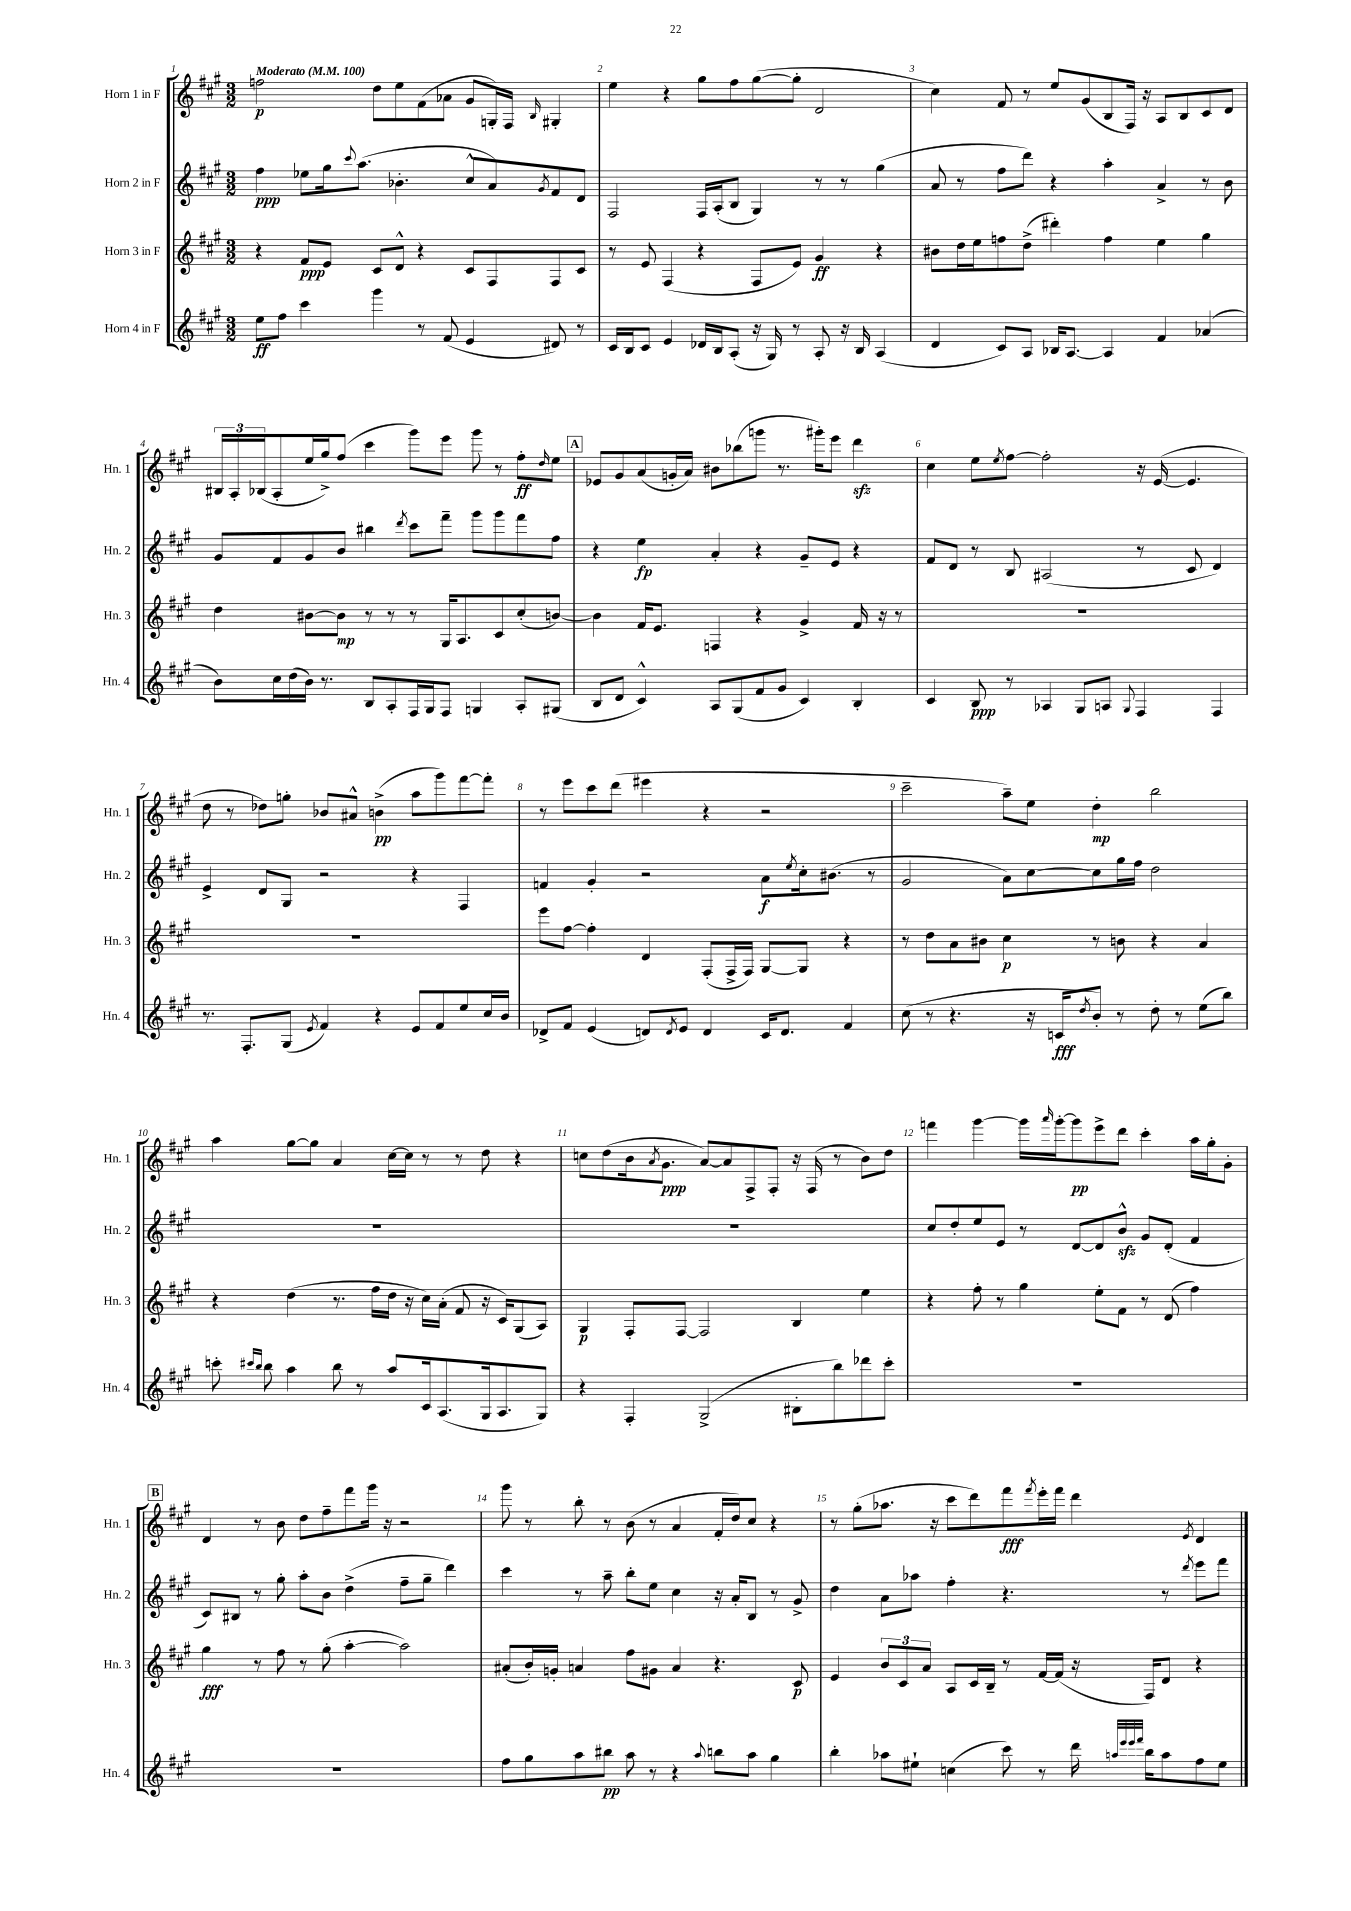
<<
\new StaffGroup <<
\new Staff = "s0" \with { instrumentName = "Horn 1 in F" shortInstrumentName = "Hn. 1" } {
    \clef treble \key a \major \numericTimeSignature \time 3/2 \tempo "Moderato" 4 = 100
    f''2\p d''8 e''8 fis'8( aes'8 gis'8 g16-.) fis16 \grace { b16 } gis4-. |
    e''4 r4 gis''8 fis''8 gis''8~( gis''8-. d'2 |
    cis''4) fis'8 r8 e''8 gis'8( b8 fis16) r16 a8 b8 cis'8 d'8 |
    \tuplet 3/2 { bis16 a16-. bes16( } a8-. e''16 gis''16->) fis''8( cis'''4 gis'''8) e'''8 gis'''8 r8 fis''8-.\ff \grace { d''16 } e''8 |
    \mark \markup { \box "A" } ees'8 gis'8 a'8( g'16-. a'16) bis'8 bes''8( g'''8 r8. gis'''16-.) e'''8 d'''4\sfz |
    cis''4 e''8 \acciaccatura { e''8 } fis''8~ fis''2-. r16 e'16~( e'4. |
    d''8 r8 des''8) g''8-. bes'8 ais'8-^ b'4->\pp( a''8 gis'''8) fis'''8~ fis'''8-. |
    r8 e'''8 cis'''8 d'''8( eis'''4 r4 r2 |
    cis'''2-- a''8--) e''8 d''4-.\mp b''2 |
    a''4 gis''8~ gis''8 a'4 cis''16~ cis''16 r8 r8 d''8 r4 |
    c''8 d''8( b'16 \acciaccatura { a'8 } gis'8.\ppp a'8~) a'8 fis8-> fis8-. r16 fis16( r8 b'8) d''8 |
    f'''4 gis'''4~ gis'''16 \grace { a'''16 } gis'''16~-. gis'''8\pp e'''8-> d'''8 cis'''4-. a''16 gis''16-. gis'8-. |
    \mark \markup { \box "B" } d'4 r8 b'8 d''8 fis''8-- fis'''8 gis'''16 r16 r2 |
    gis'''8 r8 b''8-. r8 b'8( r8 a'4 fis'16-. d''16) cis''8 r4 |
    r8 gis''8-.( aes''8. r16 cis'''8 d'''8) fis'''8\fff \acciaccatura { fis'''8 } e'''16-. fis'''16 d'''4 \acciaccatura { e'8 } d'4 \bar "|." |
}
\new Staff = "s1" \with { instrumentName = "Horn 2 in F" shortInstrumentName = "Hn. 2" } {
    \clef treble \key a \major \numericTimeSignature \time 3/2
    fis''4\ppp ees''8 gis''16 \appoggiatura { cis'''8 } a''8.( bes'4.-. cis''8-^ a'8) \acciaccatura { gis'8 } fis'8 d'8 |
    fis2 fis16 a16-.( b8 gis4) r8 r8 gis''4( |
    a'8 r8 fis''8 d'''8) r4 a''4-. a'4-> r8 b'8 |
    gis'8 fis'8 gis'8 b'8 bis''4 \acciaccatura { d'''8 } cis'''8 fis'''8-- gis'''8 gis'''8 fis'''8 fis''8 |
    \mark \markup { \box "A" } r4 e''4\fp a'4-. r4 gis'8-- e'8 r4 |
    fis'8 d'8 r8 b8 ais2( r8 cis'8 d'4) |
    e'4-> d'8 gis8 r2 r4 fis4 |
    f'4 gis'4-. r2 a'8\f \acciaccatura { e''8 } cis''16-. bis'8.( r8 |
    gis'2 a'8) cis''8~ cis''8 gis''16 fis''16 d''2 |
    R1. |
    R1. |
    cis''8 d''8-. e''8 e'8 r8 d'8~ d'8 b'8-^\sfz gis'8 d'8-.( fis'4 |
    \mark \markup { \box "B" } cis'8) bis8 r8 gis''8-. a''8-. b'8 d''4->( fis''8-- gis''8-- d'''4) |
    cis'''4 r8 a''8-- b''8-. e''8 cis''4 r16 a'16-. b8 r8 gis'8-> |
    d''4 a'8 aes''8 fis''4-. r4. r8 \acciaccatura { d'''8 } e'''8 fis'''8 \bar "|." |
}
\new Staff = "s2" \with { instrumentName = "Horn 3 in F" shortInstrumentName = "Hn. 3" } {
    \clef treble \key a \major \numericTimeSignature \time 3/2
    r4 fis'8\ppp e'8 cis'8 d'8-^ r4 cis'8 fis8 fis8 cis'8 |
    r8 e'8 fis4( r4 fis8 e'8) gis'4\ff r4 |
    bis'8 d''16 e''16 f''8 d''8->( dis'''4-.) f''4 e''4 gis''4 |
    d''4 bis'8~ bis'8\mp r8 r8 r8 gis16 a8. cis'8 cis''8-.( b'8~) |
    \mark \markup { \box "A" } b'4 fis'16 e'8. f4 r4 gis'4-> fis'16 r16 r8 |
    R1. |
    R1. |
    e'''8 fis''8~ fis''4-. d'4 fis8-.( fis16-> fis16) gis8~ gis8 r4 |
    r8 d''8 a'8 bis'8 cis''4\p r8 b'8 r4 a'4 |
    r4 d''4( r8. fis''16 d''16 r16 cis''16) a'16-.( fis'8 r16 cis'16) gis8( a8) |
    gis4\p fis8-. fis8~ fis2 b4 e''4 |
    r4 fis''8-. r8 gis''4 e''8-. fis'8 r8 d'8( fis''4) |
    \mark \markup { \box "B" } gis''4\fff r8 fis''8 r8 gis''8-.( a''4~-. a''2) |
    ais'8-.( b'16-.) g'16-. a'4 fis''8 gis'8 a'4 r4. cis'8\p |
    e'4 \tuplet 3/2 { b'8 cis'8 a'8 } a8 cis'16 b16-- r8 fis'16~ fis'16( r16 fis16) d'8 r4 \bar "|." |
}
\new Staff = "s3" \with { instrumentName = "Horn 4 in F" shortInstrumentName = "Hn. 4" } {
    \clef treble \key a \major \numericTimeSignature \time 3/2
    e''8\ff fis''8 cis'''4 gis'''4 r8 fis'8( e'4 dis'8) r8 |
    cis'16 b16 cis'8 e'4 des'16 b16 a8-.( r16 gis16) r8 a8-. r16 b16 a4( |
    d'4 cis'8) a8 bes16 a8.~ a4 fis'4 aes'4( |
    b'8) cis''16 d''16( b'16) r8. b8 a8-. fis16 gis16 fis8 g4 a8-. gis8( |
    \mark \markup { \box "A" } b8 d'8 cis'4-^) a8 gis8( fis'8 gis'8 cis'4) b4-. |
    cis'4 b8\ppp r8 aes4 gis8 a8 \appoggiatura { gis8 } fis4 fis4 |
    r8. fis8.-. gis8( \acciaccatura { e'8 } fis'4) r4 e'8 fis'8 e''8 cis''16 b'16 |
    des'8-> fis'8 e'4( d'8) \acciaccatura { d'8 } e'8 d'4 cis'16 d'8. fis'4 |
    cis''8( r8 r4. r16 c'16\fff \acciaccatura { d''8 } b'8-.) r8 d''8-. r8 e''8( b''8) |
    c'''8-. \grace { cis'''16 b''16 } b''8 a''4 b''8 r8 a''8 cis'16 a8.( gis16 a8. gis8) |
    r4 fis4-. gis2->( bis8-. b''8) des'''8 cis'''8-. |
    R1. |
    \mark \markup { \box "B" } R1. |
    fis''8 gis''8 a''8 bis''8\pp a''8 r8 r4 \appoggiatura { a''8 } b''8 a''8 gis''4 |
    b''4-. aes''8 eis''8-! c''4( cis'''8) r8 d'''16 \grace { a''32 e'''32 e'''32 fis'''32 } b''16 a''8 fis''8 eis''8 \bar "|." |
}
>>
>>
\layout { \context { \Score \override BarNumber.break-visibility = ##(#f #t #t) barNumberVisibility = #all-bar-numbers-visible } }
